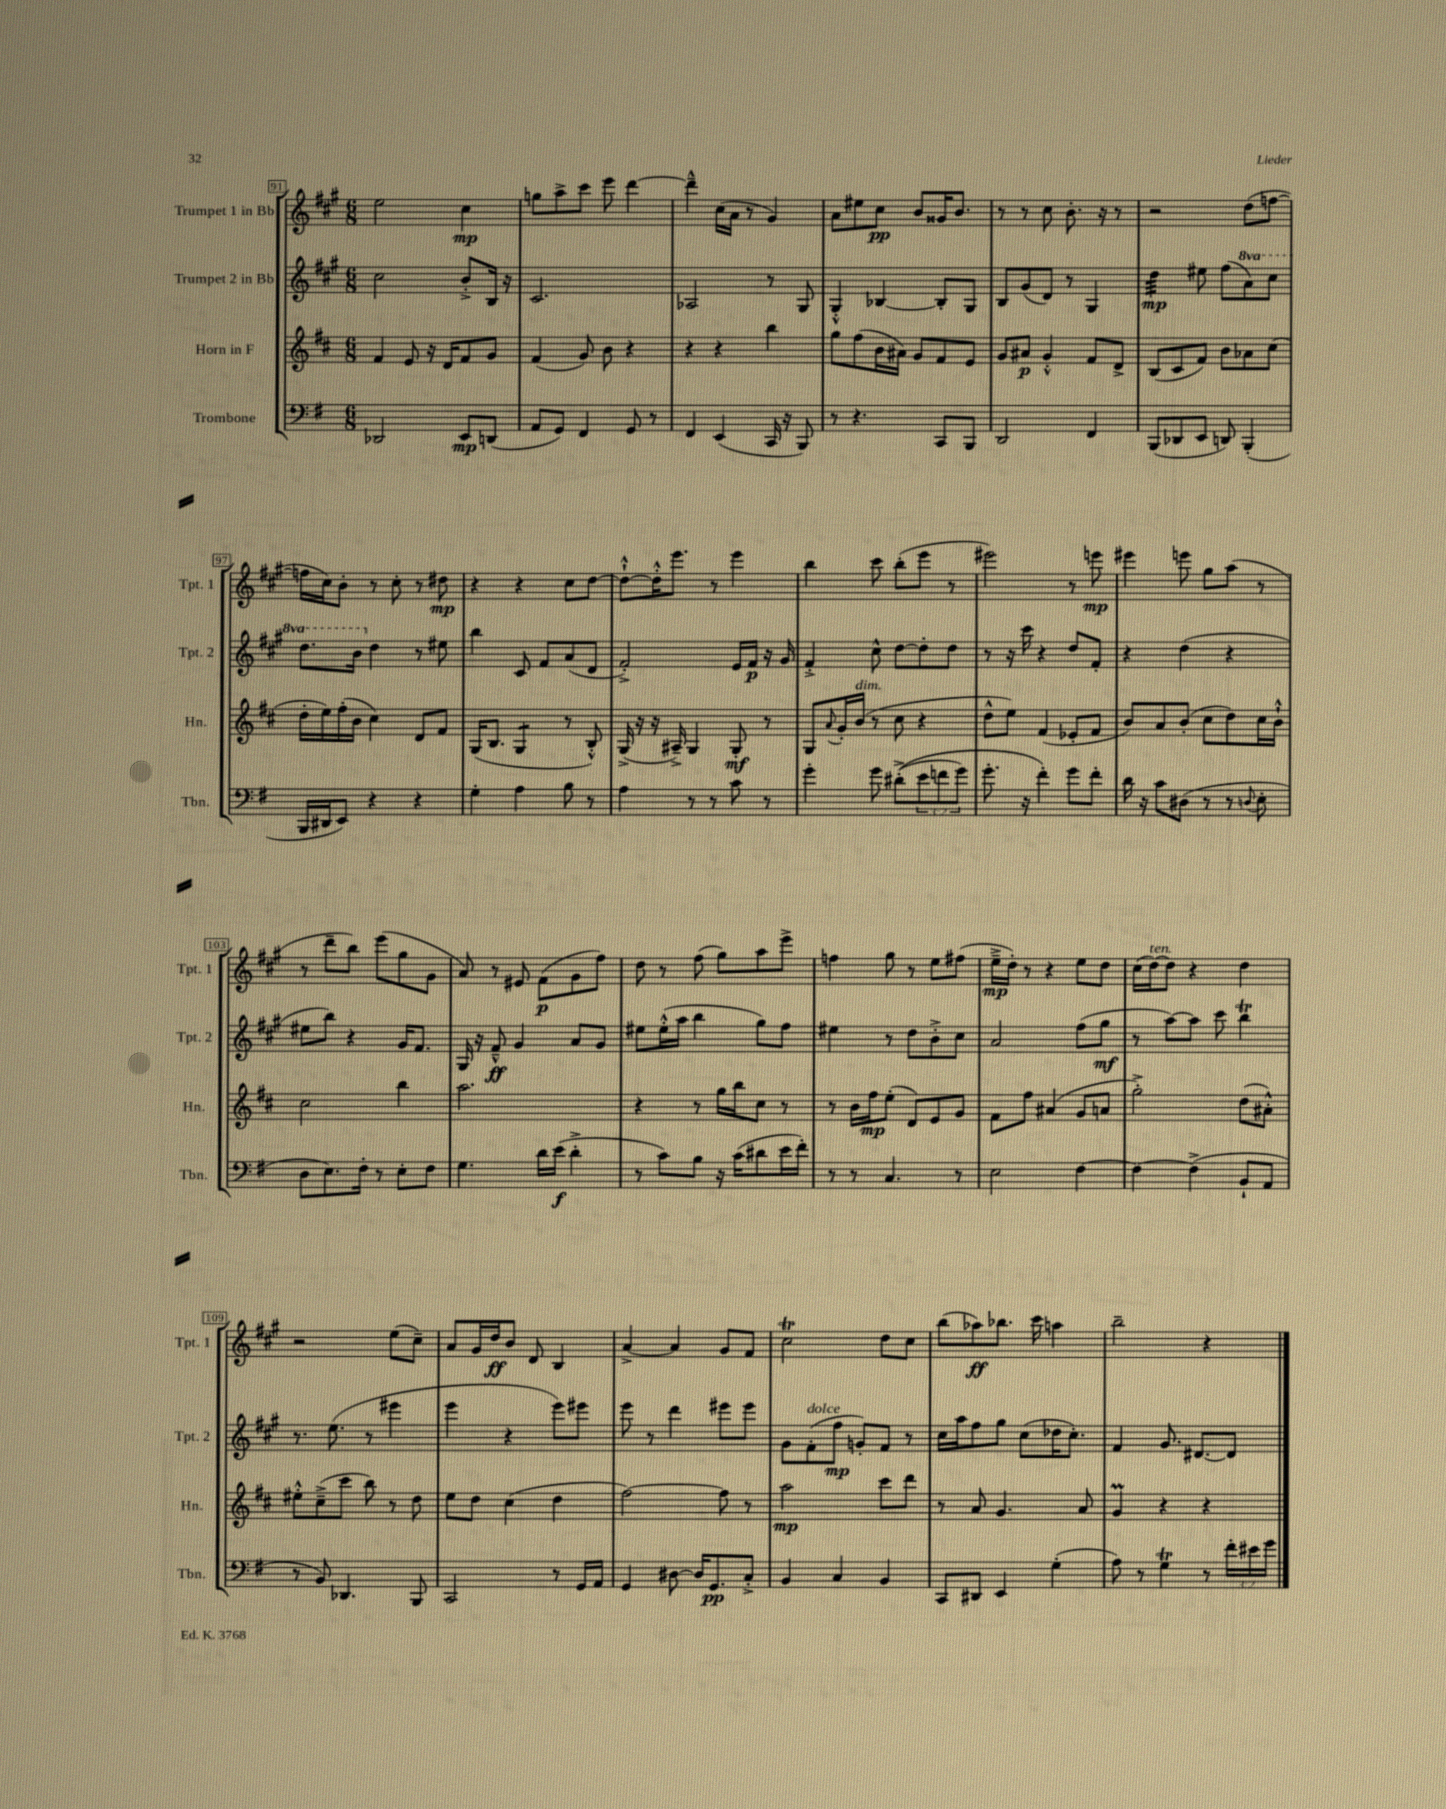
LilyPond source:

<<
\new StaffGroup <<
\new Staff = "s0" \with { instrumentName = "Trumpet 1 in Bb" shortInstrumentName = "Tpt. 1" } {
    \clef treble \key a \major \numericTimeSignature \time 6/8
    e''2 cis''4\mp |
    g''8 a''8-> cis'''8 e'''8 d'''4~ |
    d'''4---^ cis''16( a'16 r8 gis'4) |
    a'8 eis''8 cis''8\pp b'8 gisis'16 b'8. |
    r8 r8 cis''8 b'8.-. r16 r8 |
    r2 d''8( f''8~ |
    f''16 cis''16) b'8-. r8 cis''8-. r8 dis''8\mp |
    r4 r4 cis''8 d''8~ |
    d''8~-!-^ d''16-.-^ e'''8. r8 e'''4 |
    b''4 cis'''8 b''8-.( e'''8 r8 |
    eis'''2) r8 e'''8\mp |
    eis'''4 e'''8 gis''8 a''8( r8 |
    r8 d'''8-- b''8) e'''8( gis''8 gis'8 |
    a'8) r8 eis'8 fis'8\p( gis'8 fis''8) |
    d''8 r8 fis''8( gis''8) a''8 e'''8-> |
    f''4 gis''8 r8 e''8 fis''8( |
    e''16--->\mp d''16-.) r8 r4 e''8 d''8 |
    cis''16( d''16~^\markup { \italic "ten." }) d''8 r4 d''4 |
    r2 e''8( cis''8--) |
    a'8 gis'16 d''16\ff b'8 d'8 b4 |
    a'4~-> a'4 gis'8 fis'8 |
    cis''2\trill d''8 cis''8 |
    b''8( aes''8\ff) bes''8. cis'''16 a''4 |
    b''2-- r4 \bar "|." |
}
\new Staff = "s1" \with { instrumentName = "Trumpet 2 in Bb" shortInstrumentName = "Tpt. 2" } {
    \clef treble \key a \major \numericTimeSignature \time 6/8 \set Staff.ottavationMarkups = #ottavation-simple-ordinals
    cis''2 b'8-.-> b16 r16 |
    cis'2. |
    aes2 r8 gis8 |
    gis4-.-^ bes4~ bes8-. gis8 |
    b8 gis'8( d'8) r8 gis4 |
    d''4:32\mp eis''8 fis''8( \ottava #1 a''8) cis'''8 |
    d'''8. b''16 \ottava #0 d''4 r8 eis''8 |
    b''4 cis'8 fis'8 a'8( d'8 |
    fis'2-.->) e'16 fis'16\p r16 gis'16 |
    fis'4-.-> cis''8-^ d''8~ d''8-. d''8 |
    r8 r16 cis'''16 r4 d''8 fis'8-. |
    r4 d''4( r4 |
    eis''8 b''8) r4 gis'16 fis'8. |
    gis16 r16 fis'8---^\ff gis'4 a'8 gis'8 |
    eis''8 eis''16-.-^( a''16 b''4 gis''8) fis''8 |
    eis''4 r8 d''8 b'8-.-> cis''8 |
    a'2 fis''8( gis''8\mf |
    r8 a''8~) a''8 cis'''8 b''4\trill |
    r8. e''8.( r8 eis'''4 |
    e'''4 r4 e'''8) eis'''8 |
    e'''8 r8 d'''4 eis'''8 eis'''8 |
    gis'8 fis'8-.^\markup { \italic "dolce" }( fis''8\mp g'8-.) fis'8 r8 |
    cis''16 a''16 fis''8 gis''8 cis''8( des''16 cis''8.-.) |
    fis'4 gis'8. dis'8.~ dis'8 \bar "|." |
}
\new Staff = "s2" \with { instrumentName = "Horn in F" shortInstrumentName = "Hn." } {
    \clef treble \key d \major \numericTimeSignature \time 6/8
    fis'4 e'8 r16 d'16 fis'8 g'8 |
    fis'4( g'8) b'8 r4 |
    r4 r4 b''4 |
    g''8 fis''8( b'16 ais'16) g'8 fis'8 e'8 |
    g'8 ais'8\p g'4-.-^ fis'8 d'8-> |
    b8( cis'8 fis'8) b'8 aes'8 cis''8( |
    d''16-. e''16) fis''16-.( b'16 cis''4) d'8 fis'8 |
    g16( b8. g4:8 r8 b8-.-^) |
    g16->( r16 r16 ais16--->) g4 g8-.\mf r8 |
    g8 \appoggiatura { a'8 } g'16-. b'16^\markup { \italic "dim." }( r8 cis''8 r4 |
    d''8-^ e''8) fis'4( ees'8-. fis'8 |
    b'8) a'8 b'8-.( cis''8 d''8) cis''16 b'16-!-^ |
    cis''2 b''4 |
    a''2. |
    r4 r8 g''16 b''16 cis''8 r8 |
    r8 b'16 fis''16\mp e''8-.( d'8) e'8 g'8 |
    fis'8 fis''8 ais'4( g'8 a'8 |
    g''2-.->) d''8( ais'8-.-^) |
    eis''8-.-^ cis''8--->( cis'''8 b''8) r8 d''8 |
    e''8 d''8 cis''4( d''4 |
    fis''2~) fis''8 r8 |
    a''2\mp cis'''8 d'''8 |
    r8 a'8 g'4. a'8 |
    g'4\prall r4 r4 \bar "|." |
}
\new Staff = "s3" \with { instrumentName = "Trombone" shortInstrumentName = "Tbn." } {
    \clef bass \key g \major \numericTimeSignature \time 6/8 \override Staff.TupletNumber.text = #tuplet-number::calc-fraction-text
    des,2 e,8\mp d,8( |
    a,8 g,8) fis,4 g,8 r8 |
    fis,4 e,4( c,16 r16 b,,8) |
    r8 r4. c,8 b,,8 |
    d,2 fis,4 |
    b,,8( des,8 e,8 d,8) b,,4-.( |
    b,,16 dis,16 e,8) r4 r4 |
    g4-. a4 b8 r8 |
    a4 r8 r8 c'8 r8 |
    g'4-. g'8 dis'8-.->(\( \tuplet 3/2 { e'8 f'8 g'8) } |
    g'8.-. r16 fis'4-.\) g'8 fis'8-. |
    d'16 r16 c'8 dis8( r8 r8 \appoggiatura { d8 } e8-. |
    d8 e8.) fis16-. r8 e8-. fis8 |
    g4. d'16 e'16\f( d'4-.-> |
    r8 c'8) b8 r16 c'16( dis'8 e'16 fis'16-.) |
    r8 r8 c4. r8 |
    e2 fis4~ |
    fis4~ fis4->( b,8-! a,8 |
    r8 b,8) des,4. b,,8 |
    c,2 r8 g,16 a,16 |
    g,4 dis8~ dis16 g,8.\pp c8-.-> |
    b,4 c4 b,4 |
    c,8 dis,8 e,4 g4-.( |
    a8) r8 g4\trill r8 \tuplet 3/2 { fis'16-. eis'16 g'16 } \bar "|." |
}
>>
>>
\layout { \context { \Score currentBarNumber = #91 \override BarNumber.stencil = #(make-stencil-boxer 0.1 0.3 ly:text-interface::print) } }
